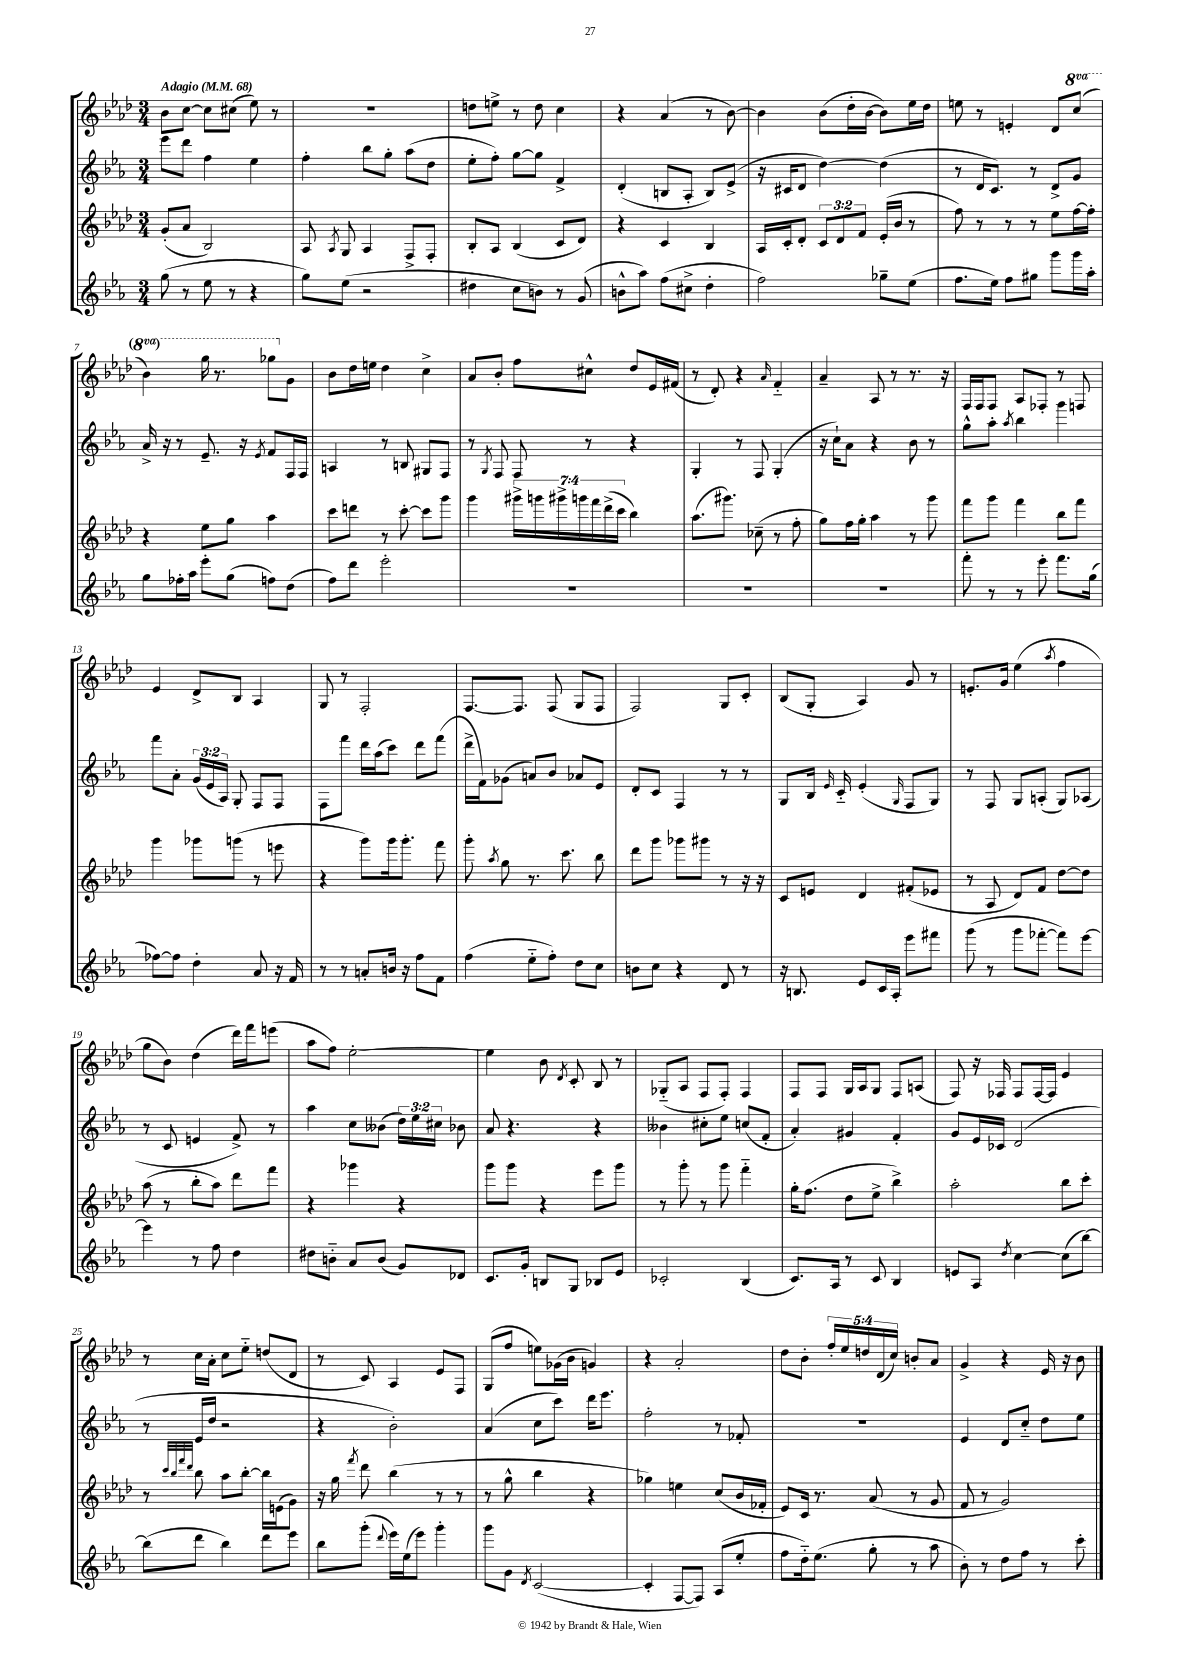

**kern	**kern	**kern	**kern
*part4	*part3	*part2	*part1
*staff4	*staff3	*staff2	*staff1
*clefG2	*clefG2	*clefG2	*clefG2
*k[b-e-a-]	*k[b-e-a-d-]	*k[b-e-a-]	*k[b-e-a-d-]
*M3/4	*M3/4	*M3/4	*M3/4
*MM68	*MM68	*MM68	*MM68
=1	=1	=1	=1
!	!	!	!LO:TX:a:B:t=Adagio
(8gg\	(8g'/L	8eee-\L	8b-\L
8r	8a-/J	8ddd\J	[8cc\J
8ee-\	2B-/)	4ff\	8cc\L]
8r	.	.	(8cc#X\J
4r	.	4ee-\	8ee-\)
.	.	.	8r
=2	=2	=2	=2
8gg\L)	8A-/	4ff'\	2.r
.	8qA-/	.	.
(8ee-\J	8G/	.	.
2r	4A-/	8bb-\L	.
.	.	8gg'\J	.
.	8F^/L	(8aa-\L	.
.	8F'/J	8dd\J	.
=3	=3	=3	=3
4dd#X\	8B-'/L	8ee-'\L	8ddn\L
.	8A-/J	8ff'\J)	8een^\J
8cc\L	(4B-/	[8gg\L	8r
8bn\J)	.	8gg\J]	8dd\
8r	8c/L	4f^/	4cc\
(8g/	8d-/J)	.	.
=4	=4	=4	=4
8bn^^\L	4r	(4d'/	4r
8aa-\J)	.	.	.
(8ff\L	4c/	8Bn/L	(4a-/
8cc#X^\J	.	8A-'/J	.
4dd'\	4B-/	8B/L)	8r
.	.	(8e-^/J	[8b-\)
=5	=5	=5	=5
2ff\)	16A-/LL	16r	4b-\]
.	16c'/J	16c#X/KL	.
.	8d-'/J	8d/J	.
.	12c/L	[4dd\)	(8b-\L
.	12d-/	.	.
.	.	.	16dd-'\L
.	12f/J	.	.
.	.	.	[16b-\JJ
8gg-X~\L	(16e-'/LL	(4dd\]	8b-\L])
.	16b-/JJ	.	.
(8ee-\J	8r	.	16ee-\L
.	.	.	16dd-\JJ
=6	=6	=6	=6
8.ff\L	8ff\)	8r	8een\
.	8r	16d/KL	8r
16ee-\Jk)	.	8.c/J)	.
8ff\L	8r	.	4en'/
8gg#X\J	8r	8r	.
8ggg\L	8ee-\L	8d^/L	8d-/L
*	*	*	*8va
16ggg\L	[16ff\L	8g/J	(8ccc/J
16aa-'\JJ	16ff'\JJ]	.	.
!!LO:LB:g=z
=7	=7	=7	=7
8gg\L	4r	16a-^/	4bb-\)
.	.	16r	.
16ff-X'\L	.	8r	.
16aa-\JJ	.	.	.
8eee-'\L	8ee-\L	8.e-~/	16ggg\
.	.	.	8.r
(8gg\J	8gg\J	.	.
.	.	16r	.
.	.	8qe-/	.
8ffn\L)	4aa-\	8f/L	8ggg-X\L
*	*	*	*X8va
(8dd\J	.	16F/L	8g\J
.	.	16F/JJ	.
=8	=8	=8	=8
8ff\L)	8ccc\L	4An/	8b-\L
8ddd\J	8dddn\J	.	16dd-\L
.	.	.	16een\JJ
2eee-'\	8r	8r	4dd-\
.	[8ccc'\	8Bn/	.
.	8ccc\L]	8G#X/L	4cc^\
.	8ggg\J	8F/J	.
=9	=9	=9	=9
2.r	4ggg\	8r	8a-/L
.	.	8qG/	.
.	.	8F/	8b-'/J
.	28ggg#X^\LL	8F/	8ff\L
.	28gggn\	.	.
.	28ggg#X^\	.	.
.	28gggn\	.	.
.	.	8r	8cc#X^^\J
.	28fff\	.	.
.	(28ddd-^\	.	.
.	28ccc\JJ	.	.
.	4bb-\)	4r	8dd-/L
.	.	.	16e-/L
.	.	.	(16f#X/JJ
=10	=10	=10	=10
2.r	(8.aa-\L	4G'/	8r
.	.	.	8d-'/)
.	8.ggg#X\J)	.	.
.	.	8r	4r
.	(8cc-X~\	8F/	.
.	.	.	16qqa-/
.	8r	(4G'/	4f/
.	8ff'\	.	.
=11	=11	=11	=11
2.r	8gg\L)	16r	4a-~/
.	.	16cc`\KL)	.
.	16ff\L	8a-\J	.
.	16gg'\JJ	.	.
.	4aa-\	4r	8A-/
.	.	.	8r
.	8r	8b-\	8.r
.	8ggg\	8r	.
.	.	.	16r
=12	=12	=12	=12
8fff'\	8fff\L	8gg^^\L	16F/LL
.	.	.	16F/J
8r	8ggg\J	8aa-'\J	8F/J
.	.	8qaa-/	.
8r	4fff\	4bb-\	8A-/L
8eee-'\	.	.	8F-X'/J
8.fff\L	8bb-\L	4ggg\	8r
.	8fff\J	.	8Fn/
(16gg\Jk	.	.	.
!!LO:LB:g=z
=13	=13	=13	=13
[8ff-X\L)	4ggg\	8fff\L	4e-/
8ff-\J]	.	8a-'\J	.
4dd'\	8ggg-X\L	(24g/LL	8d-^/L
.	.	24e-/	.
.	.	24A-/JJ)	.
.	(8gggn\J	8G'/	8B-/J
8a-/	8r	8F/L	4A-/
16r	8eeen\	8F/J	.
16f/	.	.	.
=14	=14	=14	=14
8r	4r	8F\L	8G/
8r	.	8fff\J	8r
8an'/L	8ggg\L)	16ddd\LL	2F'/
.	.	(16aa-\J	.
16bn/Jk	16ggg\k	8ccc\J)	.
16r	8.ggg'\J	.	.
8ff\L	.	8ddd\L	.
8f\J	8fff\	(8fff\J	.
=15	=15	=15	=15
(4ff\	8ggg'\	16ddd^\LL	[8.F/L
.	.	16f\J)	.
.	8qaa-/	.	.
.	8gg\	(8g-X\J	.
.	.	.	8.F/J]
8ee-\L	8.r	8an/L)	.
8ff'\J)	.	8b-/J	(8F/
.	8.ccc\	.	.
8dd\L	.	8a-X/L	8G/L
8cc\J	8bb-\	8e-/J	8F/J
=16	=16	=16	=16
8bn\L	8ddd-\L	8d'/L	2F/)
8cc\J	8ggg\J	8c/J	.
4r	8ggg-X\L	4F/	.
.	8ggg#X\J	.	.
8d/	8r	8r	8G/L
8r	16r	8r	8c'/J
.	16r	.	.
=17	=17	=17	=17
16r	8c/L	8G/L	(8B-/L
8.Bn/	.	.	.
.	8en/J	16B-/Jk	8G'/J
.	.	16qqe-/	.
.	.	16c/	.
8e-/L	4d-/	(4e-'/	4A-/)
16c/L	.	.	.
16A-'/JJ	.	.	.
.	.	16qqG/	.
8eee-\L	(8f#X'/L	8F/L	8g/
8fff#X\J	8e-X/J	8G/J)	8r
=18	=18	=18	=18
(8ggg\	8r	8r	8.en'/L
8r	8A-/	8F/	.
.	.	.	16g/Jk
8ggg\L	8d-/L)	8G/L	(4ee-\
[8fff-X'\J	8f/J	(8An'/J	.
.	.	.	8qaa-/
8fff-\L])	[8dd-\L	8G/L)	4ff\
[8eee-\J	8dd-\J]	(8A-X/J	.
!!LO:LB:g=z
=19	=19	=19	=19
4eee-\]	(8aa-\	8r	8gg\L
.	8r	8c/	8b-\J)
8r	8bb-'\L	4en/	(4dd-\
8ff\	8aa-\J)	.	.
4dd\	8ddd-\L	8f^/)	16ddd-\LL)
.	.	.	16fff\J
.	8fff\J	8r	(8eeen\J
=20	=20	=20	=20
8dd#X\L	4r	4aa-\	8aa-\L
8bn\J	.	.	8ff\J)
8a-/L	4ggg-X\	8cc\L	[2ee-'\
(8b/J	.	(8b--X\J	.
8g/L)	4r	24dd\LL)	.
.	.	24ee-\	.
.	.	24cc#X\JJ	.
8d-X/J	.	8b-X\	.
=21	=21	=21	=21
8.c/L	8ggg\L	8a-/	4ee-\]
.	8ggg\J	4.r	.
16g'/Jk	.	.	.
8Bn/L	4r	.	8b-\
.	.	.	8qd-/
8G/J	.	.	8c'/
8B-X/L	8eee-\L	4r	8B-/
8e-/J	8ggg\J	.	8r
=22	=22	=22	=22
2c-X'/	8r	4b--X\	(8G-X/L
.	8ggg'\	.	8A-/J
.	8r	8cc#X'\L	8F/L
.	8ggg\	8ee-\J	8F'/J)
(4B-/	4fff\	(8ccn/L	4F/
.	.	8f'/J	.
=23	=23	=23	=23
8.c/L)	16gg'\KL	4a-'/)	8F/L
.	(8.ff\J	.	.
.	.	.	8F/J
16A-/Jk	.	.	.
8r	8dd-\L	4g#X/	16G/LL
.	.	.	16A-/J
8c/	8ee-^\J	.	8G/J
4B-/	4bb-^\)	4f'/	8F/L
.	.	.	(8An/J
=24	=24	=24	=24
8en/L	2aa-'\	8g/L	8F/)
8A-/J	.	16e-/L	16r
.	.	16c-X/JJ	16F-X/
8qdd/	.	.	.
[4cc\	.	(2d/	8F-/L
.	.	.	[16F-/L
.	.	.	16F-/JJ]
(8cc\L]	8bb-\L	.	4e-/
[8bb-\J)	8ccc'\J	.	.
!!LO:LB:g=z
=25	=25	=25	=25
(8bb-\L]	8r	8r	8r
.	32qqccc/LLL	.	.
.	32qqbb-/	.	.
.	32qqfff/	.	.
.	32qqddd-/JJJ	.	.
8ddd\J	8bb-\	16e-/LL	16cc\LL
.	.	16dd/JJ	16a-'\JJ
4bb-\)	8aa-\L	2r	8cc\L
.	[8bb-'\J	.	8ee-\J
8ddd\L	16bb-\LL]	.	(8ddn/L
.	(16en\J	.	.
8eee-\J	8g\J)	.	8d-/J
=26	=26	=26	=26
8bb-\L	16r	4r	8r
.	16gg\	.	.
.	8qfff/	.	.
(8ggg'\J	8ddd-\	.	8c/)
8qqddd/	.	.	.
16eee-\LL)	(4bb-\	2b-'\)	4A-/
(16ee-\J	.	.	.
8eee-\J)	.	.	.
4ggg'\	8r	.	8e-/L
.	8r	.	8F/J
=27	=27	=27	=27
8ggg\L	8r	(4a-/	(8G/L
8g\J	8gg^^\	.	8ff/J
8qd/	.	.	.
([2c/	4bb-\	8cc\L	8een\L)
.	.	8ccc\J)	(16g-X\L
.	.	.	16b-\JJ
.	4r	16ddd\KL	4gn/)
.	.	8.eee-\J	.
=28	=28	=28	=28
4c'/]	4gg-X\)	2ff'\	4r
[8F/L	4een\	.	2a-'/
8F/J])	.	.	.
(8A-/L	(8cc/L	8r	.
8ee-'/J	16b-/L	8f-X'/	.
.	16f-X'/JJ	.	.
=29	=29	=29	=29
8ff\L	8e-/L)	2.r	8dd-\L
16dd\k)	16c/Jk	.	8b-'\J
(8.ee-\J	8.r	.	.
.	.	.	20ff'/LL
.	.	.	20ee-/
.	.	.	20ddn/
8gg'\	(8a-/	.	.
.	.	.	(20d-/
.	.	.	20cc/JJ)
8r	8r	.	8bn'/L
8aa-\	8g/	.	8a-/J
=30	=30	=30	=30
8b-'\)	8f/	4e-/	4g^/
8r	8r	.	.
8dd\L	2g/)	8d/L	4r
8ff\J	.	8cc/J	.
8r	.	8dd\L	16e-/
.	.	.	16r
8ccc'\	.	8ee-\J	8b-\
==	==	==	==
*-	*-	*-	*-
